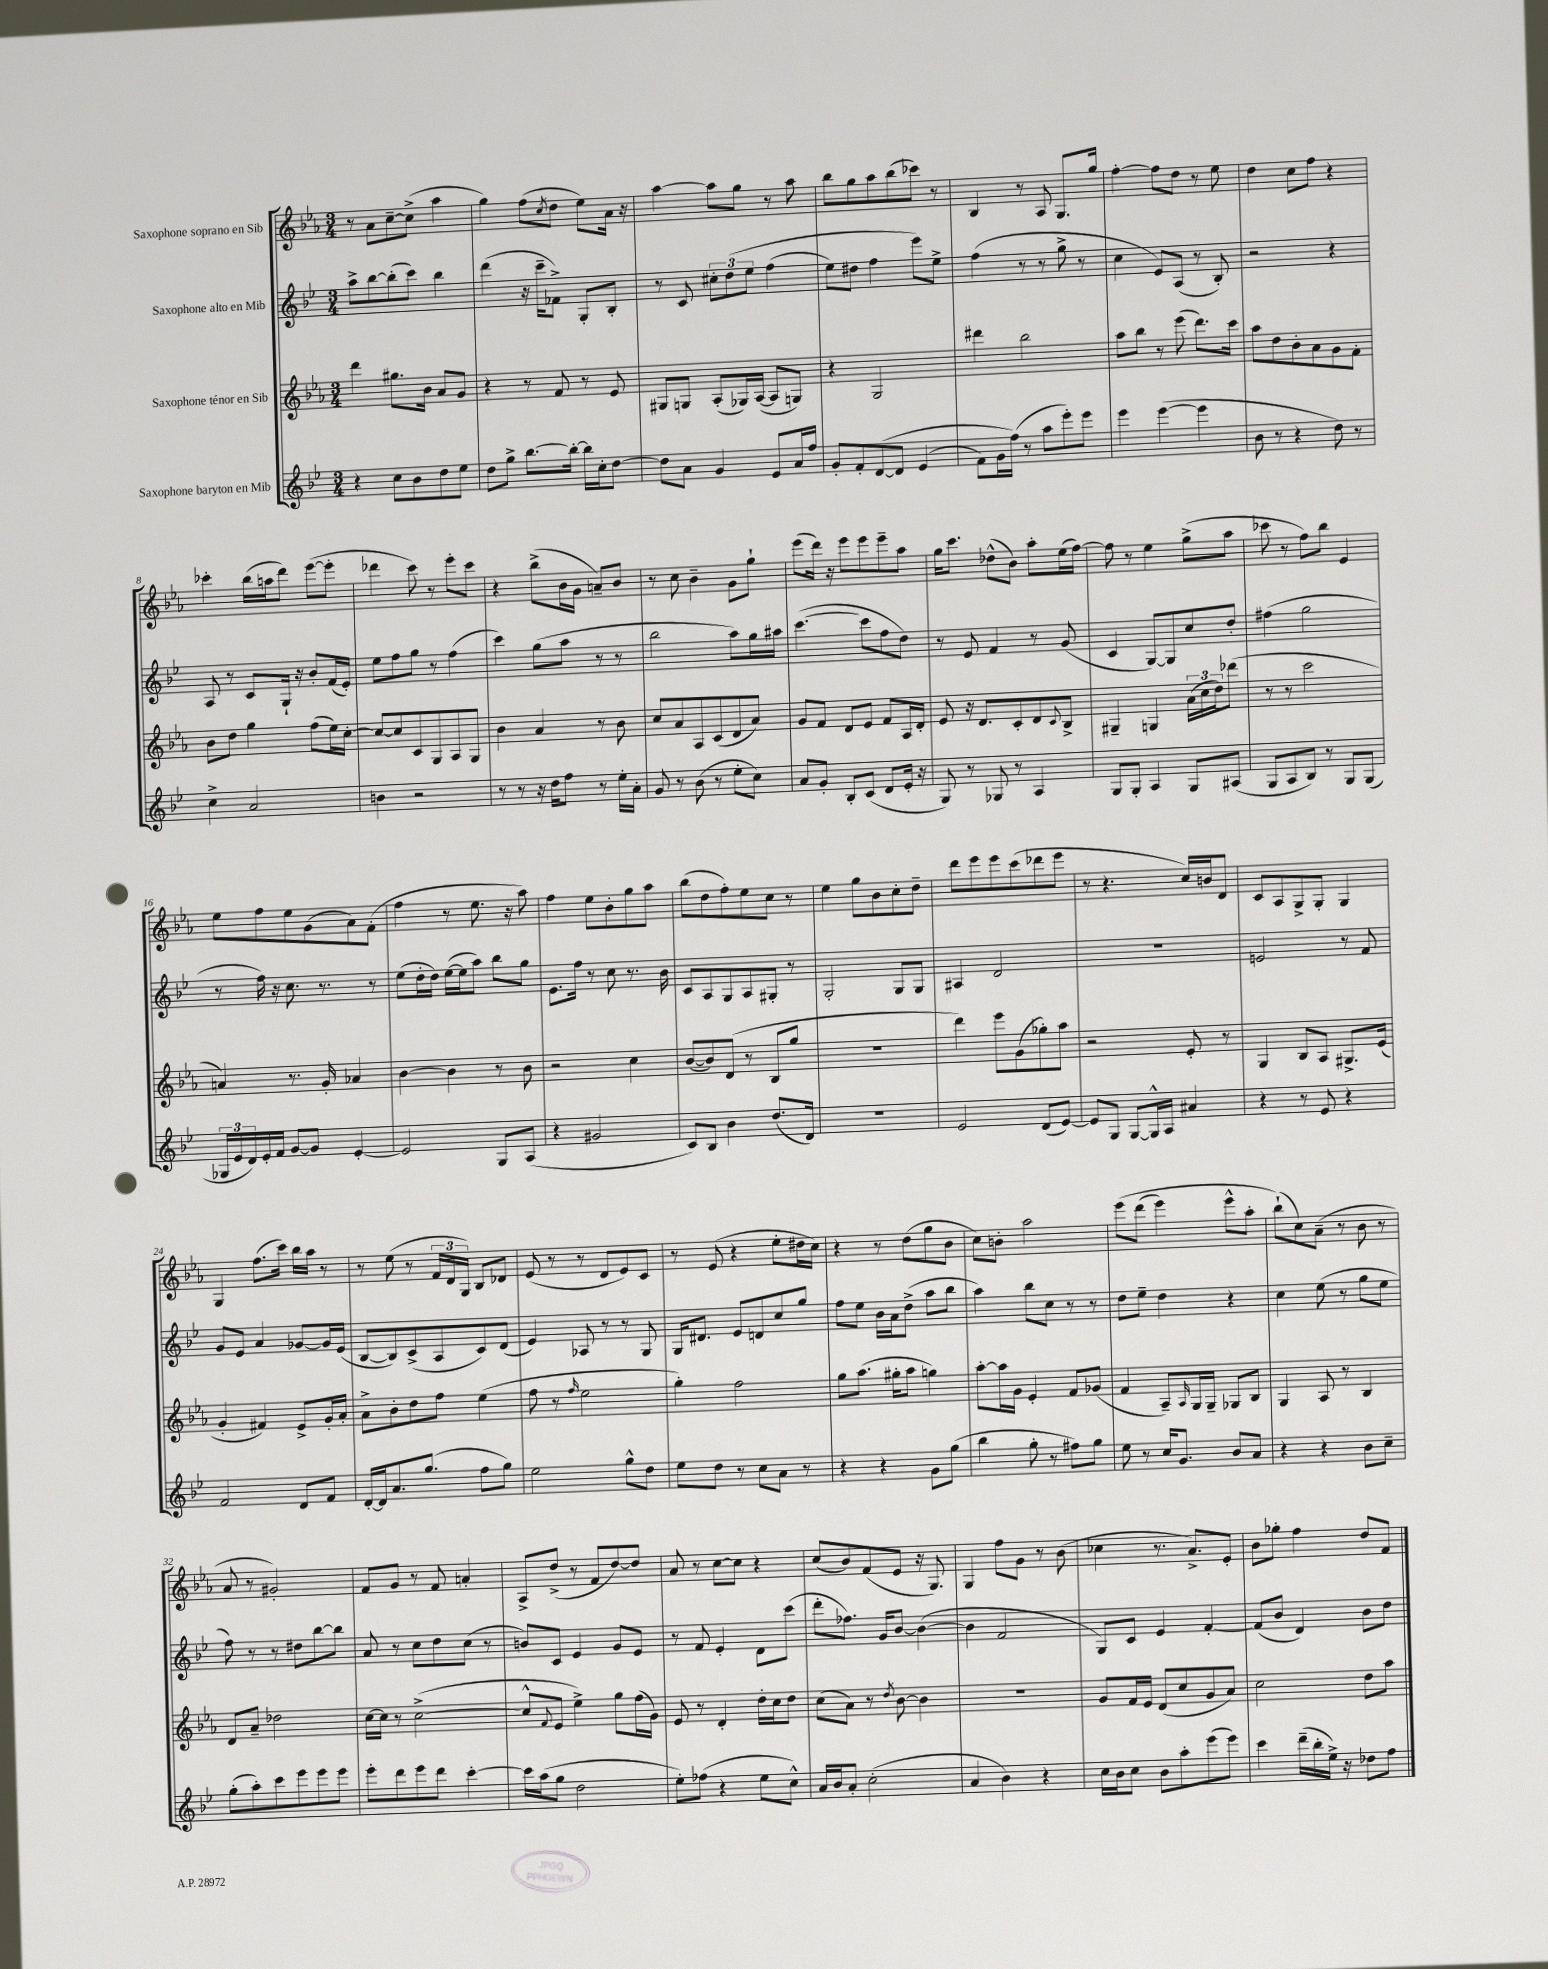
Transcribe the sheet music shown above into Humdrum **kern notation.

**kern	**kern	**kern	**kern
*staff4	*staff3	*staff2	*staff1
*clefG2	*clefG2	*clefG2	*clefG2
*k[b-e-]	*k[b-e-a-]	*k[b-e-]	*k[b-e-a-]
*M3/4	*M3/4	*M3/4	*M3/4
4r	4ddd	8aa^	8r
.	.	[8bb-	8a-
8cc	8.gg#	(8bb-']	[8cc~
8b-	.	8ccc)	(8cc^]
.	16b-	.	.
8dd	8a-	4bb-	4aa-
8ee-	8g	.	.
=	=	=	=
8dd	4r	(4ddd	4gg)
8gg^	.	.	.
[8.bb-	8r	16r	(8ff
.	.	16ccc~	.
.	.	.	8qcc
.	8f	8f-^)	8dd
16bb-'_	.	.	.
16bb-]	8r	8G'	8ee-)
16cc'	.	.	.
[8dd	8e-	8B-'	16a-
.	.	.	16r
=	=	=	=
8dd]	8G#	8r	[4aa-
8a	8G	8c	.
4g	(8A-'	12cc#'	8aa-]
.	.	&(12dd	.
.	16G-)	.	8gg
.	.	12ee-	.
.	([16A-	.	.
8e-	8A-]	(4ff	8r
16a	8G)	.	8aa-
16ff	.	.	.
=	=	=	=
8g'	4r	8ee-)	8bb-
8f'	.	8dd#	8gg
&([8d	2G	4ff	8aa-
8d]	.	.	(8bb-
(4e-	.	8eee-&)	8ccc-)
.	.	8ee-^	8r
=	=	=	=
8f)	4ddd#	(4ff	4B-
16g	.	.	.
(16ff&)	.	.	.
8r	2bb-	8r	8r
8aa	.	8r	8A-
8eee-')	.	8gg^	8.G
8eee-	.	8r	.
.	.	.	16gg
=	=	=	=
4eee-	8aa-	4cc	[4ff'
.	8bb-	.	.
([4eee-	8r	8e-)	8ff]
.	(8eee-	(8A	8dd
4eee-]	8.ddd)	8r	8r
.	.	8B-')	8ee-
.	16ccc	.	.
=	=	=	=
8b-	8aa-	2r	4dd
8r	8dd	.	.
4r	8b-'	.	8cc
.	8a-	.	8ff
8dd)	8g	4r	4r
8r	8f'	.	.
=	=	=	=
4cc^	8b-	8A	4ccc-'
.	8dd	8r	.
2a	4gg	8c	(16bb-
.	.	.	16aa
.	.	16G`	8ddd)
.	.	16r	.
.	(8ff	8b-'	([8eee-
.	16ee-)	(16f	8eee-']
.	[16cc'	16e-')	.
=	=	=	=
4b	8cc_	8ee-	4ddd-
.	8cc]	8ff	.
2r	8c	8gg	8ccc)
.	8G	8r	8r
.	8A-	(4ff	8eee-'
.	8G	.	8ccc
=	=	=	=
8r	4b-	4ccc)	4r
8r	.	.	.
16r	4a-	(8gg	(8bb-^
16dd	.	.	.
8ff	.	8aa	16b-
.	.	.	16g
8r	8r	8r	8a~)
16ee-'	8b-	8r	8b-
16a'	.	.	.
=	=	=	=
8g	8cc	2bb-	8r
8r	8a-	.	8cc
(8b-	8A-	.	4b-~
8r	(8c	.	.
8ee-'	8d	8aa)	8g
8cc)	8a-)	16gg	8gg`
.	.	16aa#	.
=	=	=	=
8a	8g	([4.ccc	(8eee-
8g'	8f	.	16ddd)
.	.	.	16r
8B-'	8d	.	8eee-
(8c	8e-	8ccc]	8eee-
8d	8f	8ff	8eee-~
16e-'	16A-	8dd)	8aa-
16r	16d'	.	.
=	=	=	=
8G)	8e-	8r	16gg
.	.	.	8.ccc
8r	16r	8e-	.
.	8.d	.	.
8G-	.	4f	(8dd-^^
8r	8c'	.	8b-)
4A	8d	8r	8aa-'
.	8qqc	.	.
.	8B-^	(8g	(16ee-
.	.	.	[16ff)
=	=	=	=
8G	4G#~	4c	8ff]
8G'	.	.	8r
4A	4G	[8G)	4ee-
.	.	8G]	.
8G	(24a-	8cc	(8gg^
.	24cc	.	.
.	24dd)	.	.
(8A#	(8ddd-	8dd'	8aa-
=	=	=	=
8G	8r	(4ff#	8ccc-
8A	8r	.	8r
8B-)	2ccc	2gg	8ff)
8r	.	.	8bb-
8G	.	.	4e-
(8G	.	.	.
=	=	=	=
24G-	4a)	8r	8ee-
24e-	.	.	.
24d)	.	.	.
16e-'	.	16ff)	8ff
16f	.	16r	.
[8g	8.r	8.cc	8ee-
8g]	.	.	(8g
.	16g'	8.r	.
[4e-'	4a-	.	8a-)
.	.	8r	(8f'
=	=	=	=
2e-]	[4b-	(8ee-	4ff
.	.	16dd'	.
.	.	16dd)	.
.	4b-]	([16ee-	8r
.	.	16ee-]	.
.	.	8aa)	8.ee-
8G	8r	8bb-	.
.	.	.	16r
(8A	8b-	8gg	8aa-)
=	=	=	=
4r	2r	8.e-	4ff
.	.	16ff	.
2g#	.	8r	8ee-
.	.	8cc	8b-'
.	4cc	8.r	8gg
.	.	.	8aa-
.	.	16b-	.
=	=	=	=
8c)	([8b-	8c	(8bb-
8B-	8b-])	8A	8dd
4b-	(8d	8G	8ff')
.	8r	8A	8ee-
(8.dd	8B-	8G#'	8cc
.	8gg	8r	8r
16d)	.	.	.
=	=	=	=
2.r	2.r	2G'	4ee-
.	.	.	8gg
.	.	.	8b-
.	.	8G	8cc'
.	.	8G	8dd~
=	=	=	=
2e-	4ddd)	4A#	8ddd
.	.	.	8eee-
.	8eee-	2d	8eee-
.	(8g	.	(8ccc
(8d	8gg-')	.	8ddd-
[8e-)	8aa-	.	8eee-
=	=	=	=
8e-]	2r	2.r	8r
8G	.	.	4.r
[8G	.	.	.
16G^^]	.	.	.
16A	.	.	.
4a#	8e-'	.	16cc)
.	.	.	16b
.	8r	.	8d
=	=	=	=
4r	4G	2e	8c
.	.	.	8A-
8r	8B-	.	8G^
8e-	8A-	.	8G'
4r	8.G#^	8r	4G
.	.	8f	.
.	(16e-	.	.
=	=	=	=
2f	4g'	8g	4G
.	.	8e-	.
.	4f#)	4a	(8.ff
.	.	.	16ccc)
8d	8e-^	[8g-	16bb-
.	.	.	16aa-
8f	16g'	16g-]	8r
.	16a-'	(16e-	.
=	=	=	=
[16d'	8a-^	[8B-	8r
16d]	.	.	.
8.a	8b-'	8B-])	(8ee-
.	8dd	(8c^	8r
(8.gg	.	.	.
.	8ff	8A	24f
.	.	.	24d
.	.	.	24G)
8ff	(4ee-	8c)	8B-
8gg)	.	(8d	8d-
=	=	=	=
2ee-	8ff	4e-)	(8e-
.	8r	.	8r
.	16qqff	.	.
.	2ee-	8A-	8r
.	.	8r	8d
8gg^^	.	8r	8e-)
8dd	.	8G	8c
=	=	=	=
8ee-	4gg')	16G	8r
.	.	8.d#	.
8dd	.	.	(8e-
8r	2ff	8e-	4r
8cc	.	8d	.
8a	.	8cc	8ee-'
8r	.	8gg	16dd#
.	.	.	16cc)
=	=	=	=
4r	8gg	8ff	4r
.	(8.aa-	8ee-	.
4r	.	16b-	8r
.	16gg#'	16a	.
.	8aa-	(8dd^	(8dd
8g	4gg)	8aa	8gg
(8gg	.	8bb-	8b-
=	=	=	=
4bb-	[8aa-'	4aa)	8cc)
.	16aa-]	.	8b'
.	16g	.	.
8gg'	4e-'	8bb-	2aa-
8r	.	8cc	.
8ff#)	8f	8r	.
8gg	(8g-	8r	.
=	=	=	=
8ee-	4f	8dd	&(8eee-
8r	.	8ee-~	(8ddd
16cc	8A-~)	4dd	4eee-)
8.g	.	.	.
.	16qqA-	.	.
.	16G	.	.
.	16G~	.	.
8b-	8G-	4r	8eee-^^
8a	8B-	.	8aa-'
=	=	=	=
4r	4G	4cc	(8bb-`&)
.	.	.	8cc)
4r	8A-	(8ee-	(8a-~
.	8r	8r	8r
8b-	4B-	8gg	8b-
8cc~	.	8ee-	8r
=	=	=	=
(8gg'	8d	8ff)	8a-
8aa')	8a-~	8r	8r
8ccc	2dd-	8r	2g#')
8eee-	.	8dd#	.
8eee-	.	[8bb-	.
8eee-	.	8bb-]	.
=	=	=	=
8eee-'	[16cc	8a	8f
.	16cc]	.	.
8ddd	8r	8r	8g
8eee-	([2cc^	8cc	8r
8ddd	.	8dd	8f
[4ccc'	.	(8cc	4a'
.	.	8r	.
=	=	=	=
16ccc]	8cc^^]	8b)	8A-^
(16aa	.	.	.
.	8qqf	.	.
8gg	8e-	8c	(8dd^
2dd	4ee-^)	4e-	8r
.	.	.	8f
.	8gg	8g	[8dd)
.	(16ff	8e-	8dd]
.	16g)	.	.
=	=	=	=
8ee-')	8e-	8r	8a-
(8ff-	8r	8f	8r
4r	4d'	4e-'	[8cc
.	.	.	8cc]
8ee-	16dd'	8d	4r
.	16cc	.	.
8cc^^)	8dd	(8ccc	.
=	=	=	=
16a	(8cc	8ddd'	(8cc
16b-	.	.	.
8a'	8a-)	8.ff-)	8b-)
(2cc'	8r	.	(8f
.	.	16g	.
.	8qdd	.	.
.	[8b-	[8b-	8e-
.	4b-]	(4b-_	16r
.	.	.	8.G)
=	=	=	=
4a	2.r	4b-]	4G
4b-)	.	2f	8ff
.	.	.	8g
4r	.	.	8r
.	.	.	(8b-
=	=	=	=
16cc	8g	8G)	4cc-
16b-	.	.	.
8cc	16f	8c	.
.	16e-	.	.
8b-	(8d	4e-	8.r
8aa'	8cc	.	.
.	.	.	8.a-^)
(8eee-	8g	[4f'	.
8eee-)	8a-)	.	8e-'
=	=	=	=
4ccc	2cc	(8f]	8b-
.	.	8b-	8gg-'
(16ddd~	.	4d)	4ff
16bb-'	.	.	.
16ee-^)	.	.	.
16r	.	.	.
8dd-	8dd	8b-	8dd
8ff	8aa-	8dd	8f
==	==	==	==
*-	*-	*-	*-
